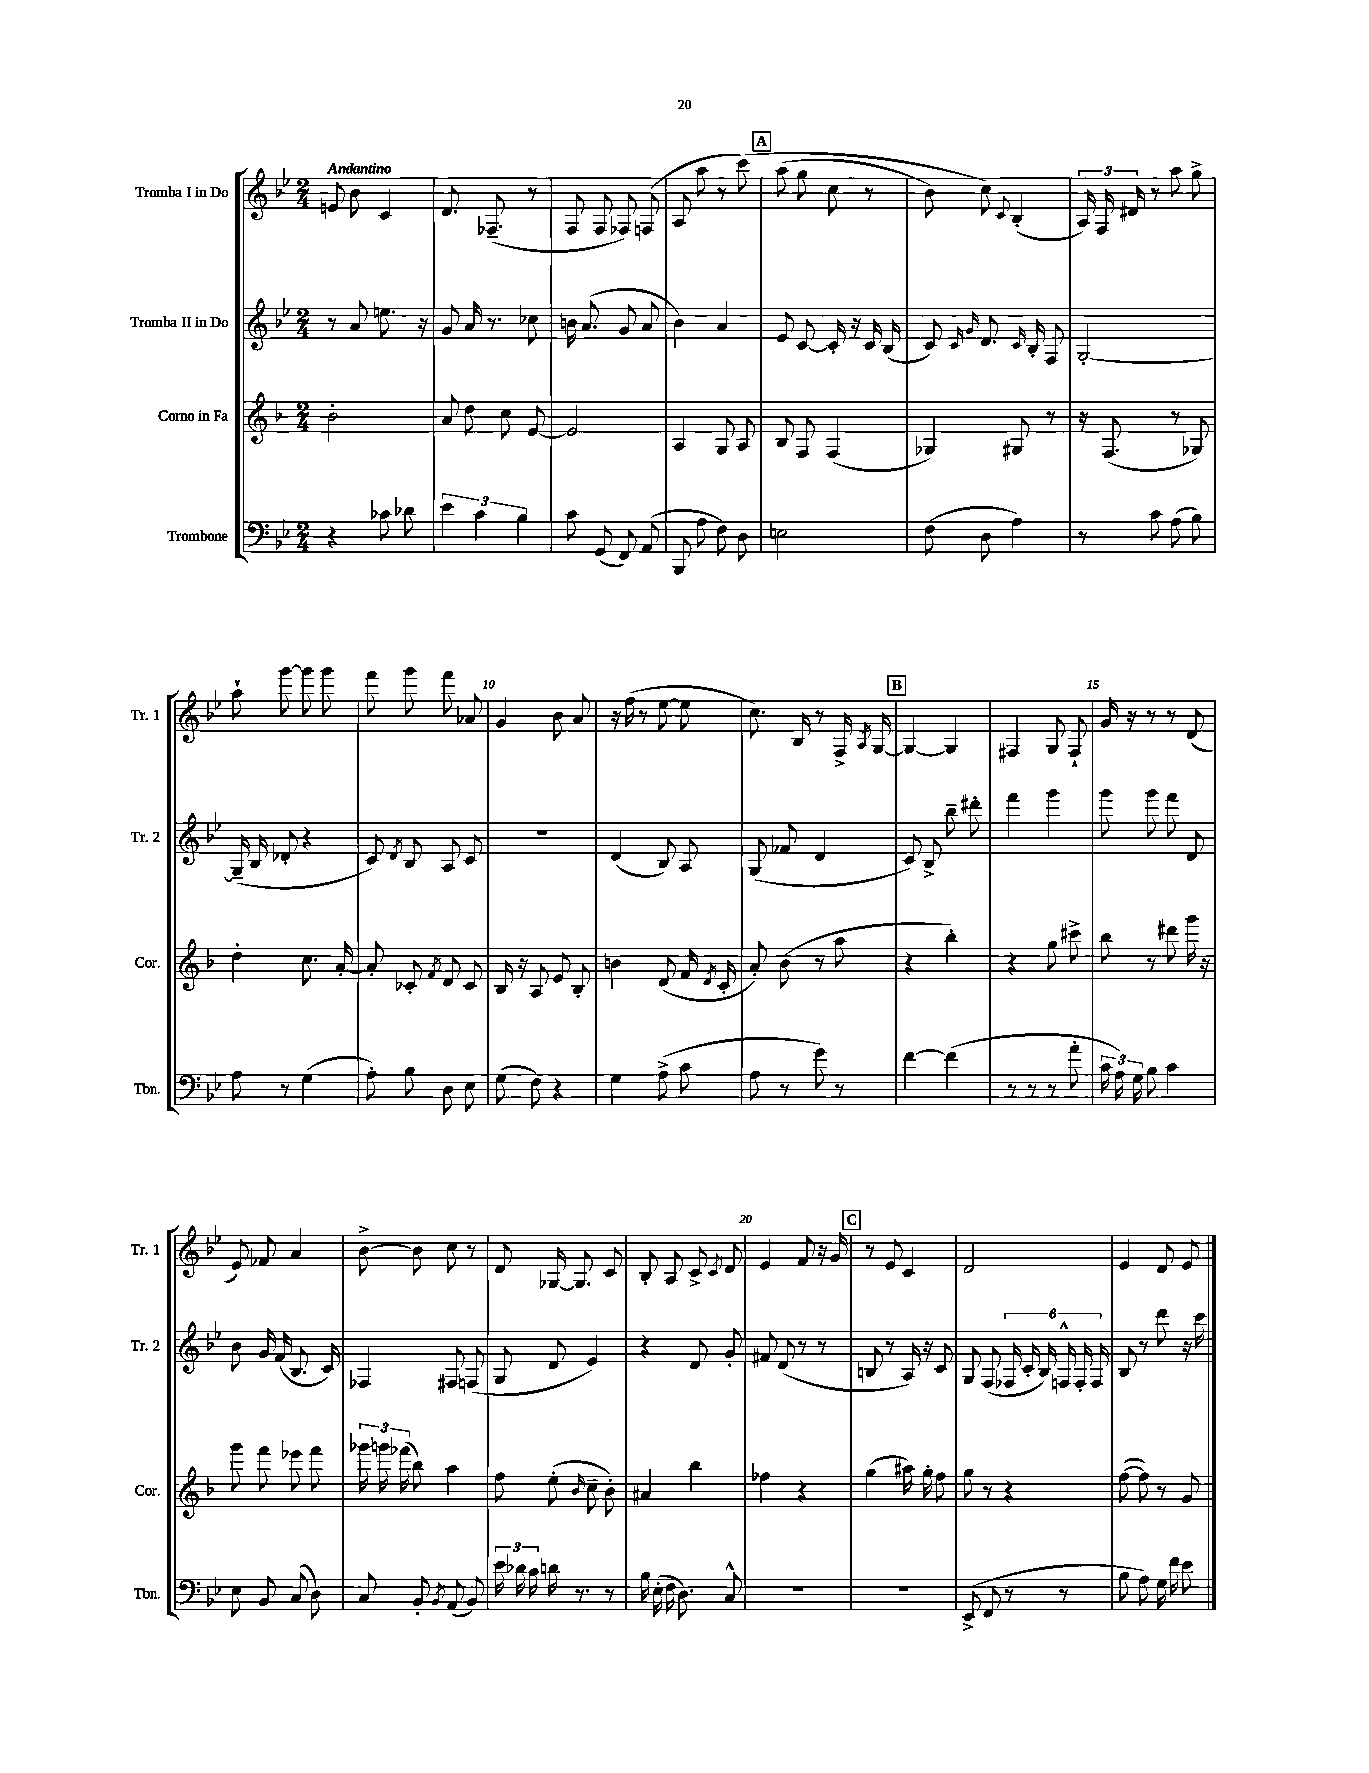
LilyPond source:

<<
\new StaffGroup <<
\new Staff = "s0" \with { instrumentName = "Tromba I in Do" shortInstrumentName = "Tr. 1" } {
    \clef treble \key bes \major \numericTimeSignature \time 2/4 \tempo "Andantino"
    \autoBeamOff e'8 bes'8 c'4 |
    d'8. fes8.--( r8 |
    f8 f8 fes8) f8( |
    a8 a''8 r8 c'''8)\( |
    \mark \markup { \box "A" } a''8( g''8 c''8 r8 |
    bes'8) c''8\) \appoggiatura { c'8 } bes4-.( |
    \tuplet 3/2 { a16) f16 dis'16 } r8 a''8 g''8-> |
    a''8-! g'''8~ g'''8 g'''8 |
    f'''8 g'''8 f'''8 aes'8 |
    g'4 bes'8 a'8 |
    r16 f''16( r8 ees''8~ ees''8 |
    c''8.) bes16 r8 f16-> \acciaccatura { a8 } g16~ |
    \mark \markup { \box "B" } g4~ g4 |
    fis4 g8 fis8-! |
    g'16 r16 r8 r8 d'8( |
    ees'8) fes'8 a'4 |
    bes'8~-> bes'8 c''8 r8 |
    d'8 ges16~ ges8. c'8 |
    bes8-. a8 c'8-> \acciaccatura { c'8 } d'8 |
    ees'4 f'8 r16 g'16 |
    \mark \markup { \box "C" } r8 ees'8 c'4 |
    d'2 |
    ees'4 d'8 ees'8 \bar "|." |
}
\new Staff = "s1" \with { instrumentName = "Tromba II in Do" shortInstrumentName = "Tr. 2" } {
    \clef treble \key bes \major \numericTimeSignature \time 2/4
    \autoBeamOff r8 a'8 e''8. r16 |
    g'8 a'16 r8. ces''8 |
    b'16 a'8.( g'8 a'8 |
    bes'4) a'4 |
    \mark \markup { \box "A" } ees'8 c'8~ c'16-. r16 c'16 bes16( |
    c'8) \grace { c'16 g'16 } d'8. \grace { c'16 } bes16-. f8 |
    g2~-. |
    g16--( bes16 des'8-. r4 |
    c'8) \acciaccatura { d'8 } bes8 a8 c'8 |
    R2 |
    d'4( bes8) a8 |
    g8( fes'8 d'4 |
    \mark \markup { \box "B" } c'8) bes8-> bes''8-- dis'''8-. |
    f'''4 g'''4 |
    g'''8 g'''8 f'''8 d'8 |
    bes'8 g'16 f'16( bes8. c'16) |
    fes4 fis8 f8( |
    g8 d'8 ees'4) |
    r4 d'8 g'8-. |
    fis'8 d'8( r8 r8 |
    \mark \markup { \box "C" } b8 r8 a16) r16 c'8 |
    g8 f8( \tuplet 6/4 { fes16 c'16-. bes16) f16-^ f16-. f16 } |
    bes8 r8 d'''8 r16 c'''16 \bar "|." |
}
\new Staff = "s2" \with { instrumentName = "Corno in Fa" shortInstrumentName = "Cor." } {
    \clef treble \key f \major \numericTimeSignature \time 2/4
    \autoBeamOff bes'2-. |
    a'8 d''8 c''8 e'8~ |
    e'2 |
    a4 g8 a8 |
    \mark \markup { \box "A" } bes8 f8 f4( |
    ges4) gis8 r8 |
    r16 f8.( r8 ges8) |
    d''4-. c''8. a'16~-. |
    a'8-. ces'8-. \acciaccatura { f'8 } d'8 ces'8 |
    bes16 r16 a8 e'8 bes8-. |
    b'4 d'8( f'16 \acciaccatura { d'8 } c'16-. |
    a'8-.) bes'8( r8 a''8 |
    \mark \markup { \box "B" } r4 bes''4-.) |
    r4 g''8 cis'''8-> |
    bes''8 r8 dis'''8 g'''16 r16 |
    g'''8 f'''8 ees'''8 f'''8 |
    \tuplet 3/2 { ges'''16 g'''16 fes'''16( } bes''8) a''4 |
    f''8 e''8-.( \grace { bes'16 } c''8-- bes'8-.) |
    ais'4 bes''4 |
    fes''4 r4 |
    \mark \markup { \box "C" } g''4( ais''16) g''16-. f''8 |
    g''8 r8 r4 |
    f''8~( f''8) r8 g'8 \bar "|." |
}
\new Staff = "s3" \with { instrumentName = "Trombone" shortInstrumentName = "Tbn." } {
    \clef bass \key bes \major \numericTimeSignature \time 2/4
    \autoBeamOff r4 ces'8 des'8 |
    \tuplet 3/2 { ees'4 c'4 bes4 } |
    c'8 g,8( f,8) a,8( |
    bes,,8 a8 f8) d8 |
    \mark \markup { \box "A" } e2 |
    f8( d8 a4) |
    r8 c'8 a8( bes8) |
    a8 r8 g4( |
    a8-.) bes8 d8 ees8 |
    g8( f8) r4 |
    g4 a8->( c'8 |
    a8 r8 g'8) r8 |
    \mark \markup { \box "B" } f'4~ f'4( |
    r8 r8 r8 a'8-. |
    \tuplet 3/2 { c'16 a16) g16 } bes8 c'4 |
    ees8 bes,8 c8( d8) |
    c8 bes,8-. \acciaccatura { bes,8 } a,8( bes,8) |
    \tuplet 3/2 { ees'16 des'16 c'16 } d'16 r8. r8 |
    bes16 ees16-.( f16 d8.) c8-^ |
    R2 |
    \mark \markup { \box "C" } R2 |
    ees,8->( f,8 r8 r8 |
    bes8 a8) g16 f'16 ees'8 \bar "|." |
}
>>
>>
\layout { \context { \Score \override BarNumber.break-visibility = ##(#f #t #t) barNumberVisibility = #(every-nth-bar-number-visible 5) } }
